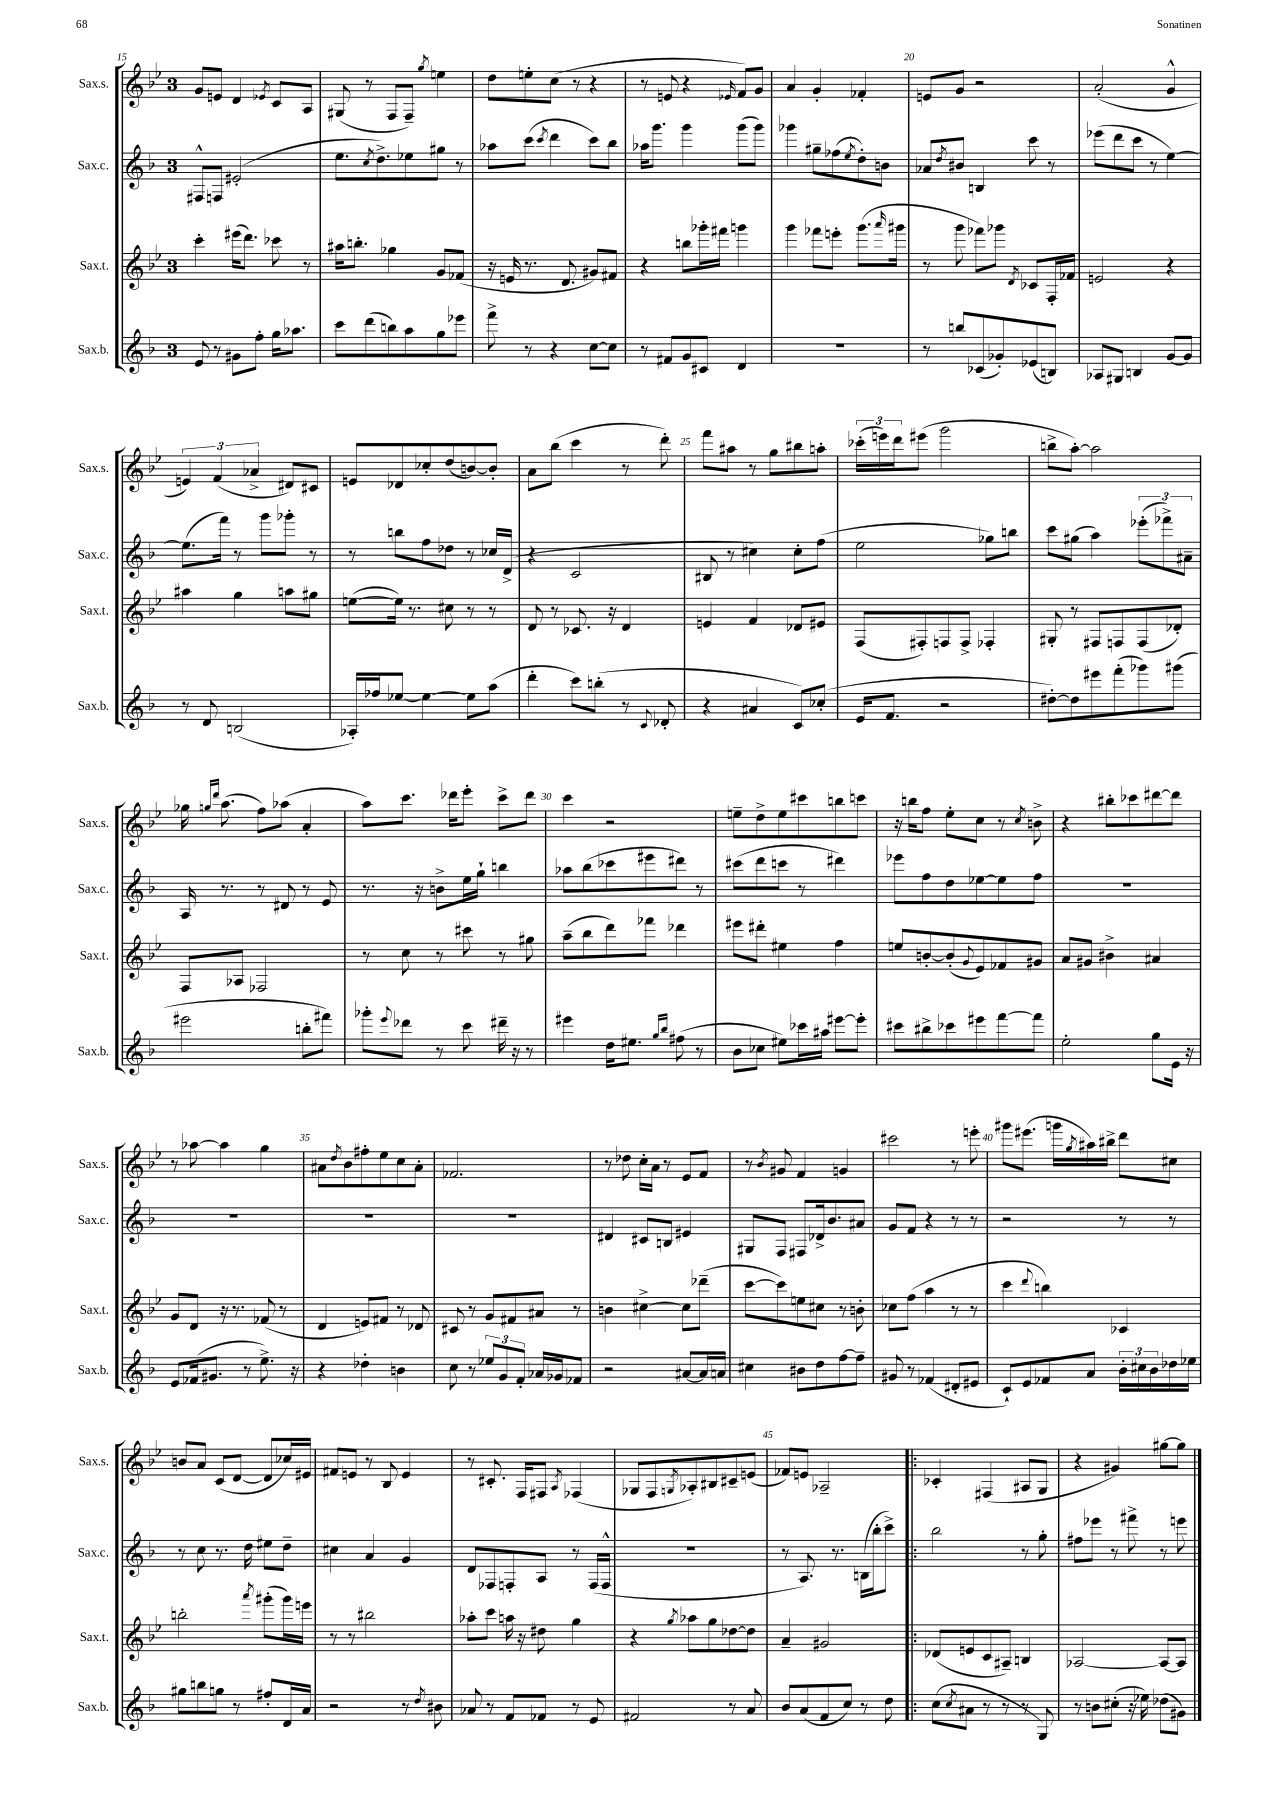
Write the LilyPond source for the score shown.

<<
\new StaffGroup <<
\new Staff = "s0" \with { instrumentName = "Sax.s." shortInstrumentName = "Sax.s." } {
    \clef treble \key bes \major \once \override Staff.TimeSignature.style = #'single-digit \time 3/4
    g'8 e'8 d'4 \acciaccatura { ees'8 } c'8 a8 |
    gis8( r8 f8 f8--) \acciaccatura { g''8 } e''4 |
    d''8 e''8-. c''8( r8 r4 |
    r8 e'8 r4 \grace { ees'16 } f'8) g'8 |
    a'4 g'4-. fes'4-. |
    e'8 g'8 r2 |
    a'2-.( g'4-^ |
    \tuplet 3/2 { e'4) f'4( aes'4-> } dis'8) cis'8 |
    e'8 des'8 ces''8-. d''8( b'8~) b'8-. |
    a'8 bes''8( c'''4 r8 d'''8-.) |
    f'''8 ais''8 r8 g''8 bis''8 a''8-. |
    \tuplet 3/2 { ces'''16-.( e'''16) d'''16 } eis'''8( g'''2 |
    b''8-> a''8~-.) a''2 |
    ges''16 \grace { g''16 d'''16 } a''8.( f''8) aes''8( a'4-. |
    a''8) c'''8. des'''16 ees'''8-. c'''8-> des'''8 |
    c'''4 r2 |
    e''8-- d''8-> e''8 cis'''8 b''8 c'''8 |
    r16 b''16 f''8 ees''8-. c''8 r8 \acciaccatura { c''8 } b'8-> |
    r4 bis''8-. ces'''8 dis'''8~ dis'''8 |
    r8 aes''8~ aes''4 g''4 |
    ais'8 \acciaccatura { d''8 } bes'8 fis''8-. ees''8 c''8 ais'8-. |
    fes'2. |
    r8 des''8 c''16-. a'16 r8 ees'8 f'8 |
    r8 \acciaccatura { bes'8 } gis'8 f'4 g'4 |
    cis'''2 r8 e'''8-. |
    gis'''8 eis'''8.( g'''16 \acciaccatura { g''8 } ais''16) bis''16-> d'''8 cis''8 |
    b'8 a'8 c'8( d'8~ d'8 ces''16) eis'16 |
    fis'8 e'8 r8 bes8 e'4 |
    r8 cis'8.-. f16 fis8 \acciaccatura { a8 } fes4( |
    ges8 f8 \acciaccatura { g8 } aes8-.) bis8 cis'8-- e'8( |
    fes'8) e'8 aes2-- |
    \bar ".|:" ces'4-. fis4( ais8 g8 |
    r4 gis'4) gis''8~ gis''8 \bar "|." |
}
\new Staff = "s1" \with { instrumentName = "Sax.c." shortInstrumentName = "Sax.c." } {
    \clef treble \key f \major \once \override Staff.TimeSignature.style = #'single-digit \time 3/4
    fis8-^ f8 eis'2-.( |
    e''8. \acciaccatura { c''8 } d''8.->) ees''8 gis''8 r8 |
    aes''8 c'''8( \acciaccatura { c'''8 } d'''4 c'''8) bes''8 |
    aes''16 g'''8. g'''4 g'''8( g'''8) |
    ges'''4 gis''8-- fes''8( \acciaccatura { e''8 } d''8-.) b'8 |
    aes'8 \acciaccatura { d''8 } bis'8 b4 c'''8 r8 |
    ees'''8( d'''8 c'''8 r8 e''4~) |
    e''8.( f'''16) r8 g'''8 ges'''8-. r8 |
    r8 b''8 f''8 des''8 r8 ces''16 d'16->( |
    r4 c'2 |
    bis8 r8 cis''4) cis''8-. f''8( |
    e''2 ges''8) b''8 |
    c'''8 gis''8( a''4) \tuplet 3/2 { ees'''8-.( fes'''8->) ais'8-- } |
    a16 r8. r8 dis'8 r8 e'8 |
    r8. r16 b'8-> e''16 g''16-! b''4 |
    aes''8 bes''8( ces'''8 eis'''8 dis'''8) r8 |
    cis'''8( d'''8 c'''8 r8 dis'''4) |
    ees'''8 f''8 d''8 ees''8~ ees''8 f''8 |
    R2. |
    R2. |
    R2. |
    R2. |
    dis'4 cis'8 b8 eis'4 |
    gis8 f8 fis8 des'16-> bes'8. ais'8 |
    g'8 f'8 r4 r8 r8 |
    r2 r8 r8 |
    r8 c''8 r8. d''16 eis''8 d''8-- |
    cis''4 a'4 g'4 |
    d'8 fes8 f8-. a8 r8 f16( f16-^ |
    R2. |
    r8 a8.) r8. b16( bes''16-. c'''8->) |
    \bar ".|:" bes''2 r8 g''8-. |
    fis''8 ees'''8 r8 fis'''8-> r8 e'''8 \bar "|." |
}
\new Staff = "s2" \with { instrumentName = "Sax.t." shortInstrumentName = "Sax.t." } {
    \clef treble \key bes \major \once \override Staff.TimeSignature.style = #'single-digit \time 3/4
    c'''4-. eis'''16( d'''8.) ces'''8 r8 |
    ais''16 b''8.-. ges''4 g'8 fes'8( |
    r16 e'16 r8. d'8. gis'8) fis'8 |
    r4 b''8 ges'''16-. fis'''16 g'''4 |
    g'''4 fes'''8 e'''8-. g'''8.( \grace { a'''16 } gis'''16 |
    r8 g'''8 fes'''8) ges'''8 \acciaccatura { d'8 } ces'8 f16-. fes'16 |
    e'2 r4 |
    ais''4 g''4 a''8 gis''8 |
    e''8~( e''16) r8. cis''8 r8 r8 |
    d'8 r8 ces'8. r16 d'4 |
    e'4 f'4 des'8 eis'8 |
    f8( fis8-.) f8 f8-> fes4-. |
    gis8-. r8 fis8 f8 f8( des'8-.) |
    f8 aes8 fes2 |
    r8 c''8 r8 cis'''8 r8 gis''8 |
    a''8--( bes''8 d'''8) fes'''8 des'''4 |
    eis'''8 dis'''8-. eis''4 f''4 |
    e''8 b'8~-. b'8-.( \appoggiatura { g'8 } ees'8) fes'8 gis'8 |
    a'8 gis'8 bis'4-> ais'4 |
    g'8 d'8 r16 r8. fes'8( r8 |
    d'4 e'8) fis'8 r8 des'8 |
    cis'8 r8 g'8 fis'8 ais'8 r8 |
    b'4 cis''4~-> cis''8 des'''8--( |
    c'''8~ c'''8) e''8 cis''8 r8 b'8-. |
    ces''8 f''8( a''4 r8 r8 |
    c'''4 \appoggiatura { d'''8 } b''4) ces'4 |
    b''2-. \acciaccatura { a'''8 } gis'''8-.( gis'''16) e'''16 |
    r8 r8 bis''2 |
    aes''8-. c'''8 a''16 r16 dis''8 g''4 |
    r4 \acciaccatura { g''8 } aes''8 g''8 des''8~ des''8 |
    a'4-- gis'2 |
    \bar ".|:" des'8( e'8 c'8 ais8--) b4 |
    aes2~ aes8~ aes8 \bar "|." |
}
\new Staff = "s3" \with { instrumentName = "Sax.b." shortInstrumentName = "Sax.b." } {
    \clef treble \key f \major \once \override Staff.TimeSignature.style = #'single-digit \time 3/4
    e'8 r8 gis'8 f''8-. g''16 aes''8. |
    c'''8 d'''8( b''8) a''8 g''8 ees'''8 |
    f'''8-> r8 r4 c''8~ c''8 |
    r8 fis'8 g'8 cis'8 d'4 |
    R2. |
    r8 b''8 ces'8( ges'8-.) ees'8( b8) |
    aes8 gis8 b4 g'8~ g'8 |
    r8 d'8 b2( |
    aes16-.) fes''16 ees''8~ ees''4~ ees''8 a''8( |
    d'''4-. c'''8) b''8-.( r8 \appoggiatura { c'8 } des'8-. |
    r4 ais'4 c'8) ces''8-.( |
    e'16 f'8. r2 |
    dis''8~-.) dis''8 eis'''8 f'''8-.( ges'''8) gis'''8( |
    eis'''2 b''8-. fis'''8) |
    ges'''8-. \appoggiatura { e'''8 } des'''8 r8 c'''8 dis'''16-- r16 r8 |
    eis'''4 d''16 eis''8. \grace { g''16 bes''16 } fis''8( r8 |
    bes'8 ces''8 eis''8) ces'''16 ais''16 eis'''8~ eis'''8-. |
    cis'''8 bis''8-> ces'''8 eis'''8 f'''8~ f'''8 |
    e''2-. g''8 e'16 r16 |
    e'8 fes'16( gis'8. r8 e''8.->) r16 |
    r4 des''4-. b'4 |
    c''8 r8 \tuplet 3/2 { ees''8 g'8 f'8-. } aes'16 ges'16 fes'8 |
    r2 ais'8~ ais'16 a'16 |
    cis''4 bis'8 d''8 f''8~ f''8-- |
    gis'8 r8 fes'4( dis'8-. eis'8 |
    c'8-!) e'8 fes'8 a'8 \tuplet 3/2 { bes'16-. cis''16 bes'16 } des''16 ees''16 |
    gis''8 b''8 g''8 r8 fis''8-. d'16 a'16 |
    r2 r8 \acciaccatura { d''8 } bis'8 |
    aes'8 r8 f'8 fes'8 r8 e'8 |
    fis'2 r8 a'8 |
    bes'8 a'8( f'8 c''8) r8 d''8 |
    \bar ".|:" c''8( \acciaccatura { c''8 } ais'8 r8 r8 r8 g8) |
    r8 b'8 cis''8-.( r16 ees''16) des''8( gis'8) \bar "|." |
}
>>
>>
\layout { \context { \Score currentBarNumber = #15 \override BarNumber.break-visibility = ##(#f #t #t) barNumberVisibility = #(every-nth-bar-number-visible 5) } }
